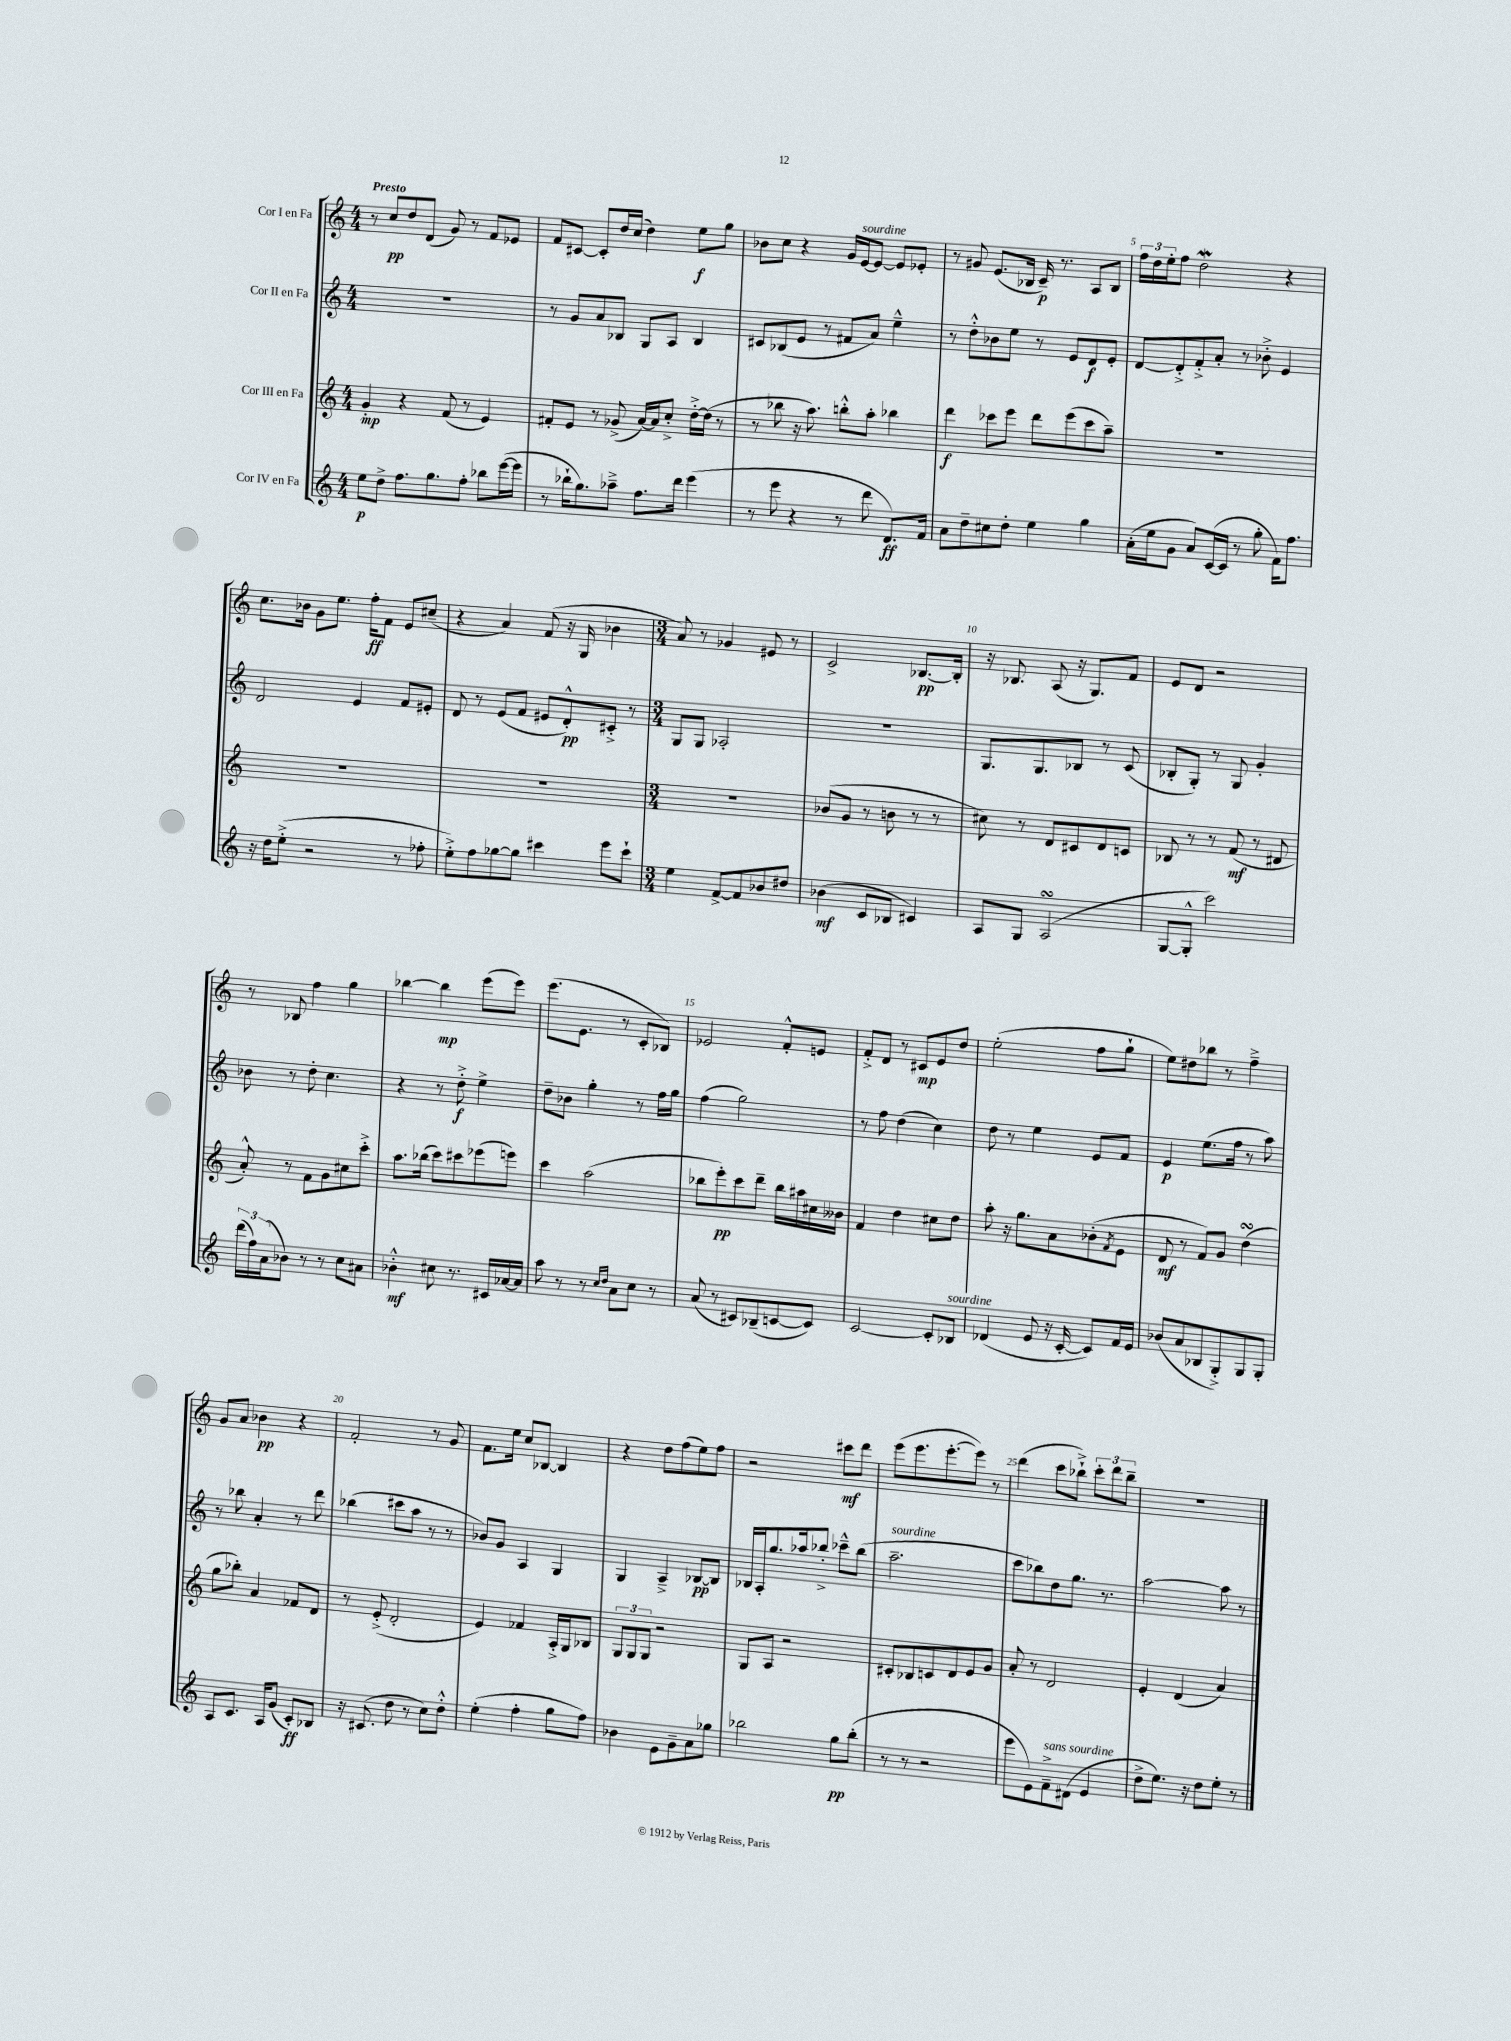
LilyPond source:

<<
\new StaffGroup <<
\new Staff = "s0" \with { instrumentName = "Cor I en Fa" } {
    \clef treble \key c \major \numericTimeSignature \time 4/4 \tempo "Presto"
    r8 c''8\pp d''8 d'8( g'8) r8 f'8 ees'8 |
    f'8 cis'8~ cis'8-. d''16 c''16( d''4) e''8\f g''8 |
    bes'8 c''8 r4 g'16 e'16~^\markup { \italic "sourdine" } e'8~ e'8 ees'8-. |
    r8 gis'8 e'8.( bes16 c'16--\p) r8. a8 bes8 |
    \tuplet 3/2 { f''16 d''16 e''16-. } f''8 d''2\mordent r4 |
    c''8. bes'16 g'8 e''8. f''16-.\ff f'8 e'8 cis''8--( |
    r4 a'4) f'8( r16 g16 bes'4 |
    \numericTimeSignature \time 3/4 a'8) r8 ges'4 eis'8 r8 |
    c'2-> bes8.~\pp bes16-. |
    r16 bes8. a8( r16 g8.) f'8 |
    e'8 d'8 r2 |
    r8 bes8 f''4 g''4 |
    bes''4~ bes''4\mp e'''8( e'''8) |
    e'''8.( e'8. r8 c'8-. bes8) |
    ees'2 f'8-.-^ e'8 |
    f'8-.-> d'8 r8 cis'8\mp e'8 d''8 |
    e''2-.( f''8 g''8-! |
    e''8) dis''8 bes''8 r8 f''4---> |
    g'8 a'8 bes'4\pp r4 |
    f'2-. r8 g'8 |
    f'8. e''16 c''8 bes8~ bes4 |
    r4 d''8 f''8( e''8) f''8 |
    r2 cis'''8\mf d'''8 |
    e'''8( e'''8. e'''8.~-. e'''8) r8 |
    d'''4( c'''8 bes''8-!->) \tuplet 3/2 { c'''8-. d'''8 bes''8-- } |
    R2. \bar "|." |
}
\new Staff = "s1" \with { instrumentName = "Cor II en Fa" } {
    \clef treble \key c \major \numericTimeSignature \time 4/4
    R1 |
    r8 g'8 a'8 bes8 g8 a8 bes4 |
    cis'8 bes8( e'8 r8 fis'8 a'8) e''4---^ |
    r8 d''8-.-^ bes'8 e''8 r8 e'8 d'8\f e'8-. |
    d'8~ d'8-.-> f'8-.-> a'8-. r8 bes'8-.-> e'4 |
    d'2 e'4 f'8 eis'8-. |
    d'8 r8 e'8( f'8 eis'8 d'8-.-^\pp) cis'8-.-> r8 |
    \numericTimeSignature \time 3/4 g8 g8 aes2-. |
    R2. |
    g8. g8. bes8 r8 c'8( |
    bes8-. g8-.) r8 g8 g'4-. |
    bes'8 r8 d''8-. c''4. |
    r4 r8 d''8-.->\f e''4-> |
    d''8-- bes'8 g''4-. r8 f''16 g''16 |
    f''4( g''2) |
    r8 f''8 d''4( c''4) |
    d''8 r8 e''4 e'8 f'8 |
    e'4\p e''8.( f''16 r8 a''8) |
    r8 bes''8 a'4-. r8 d'''8 |
    bes''4( cis'''8 a''8 r8 r8 |
    bes'8) g'8 a4 g4 |
    g4 a4---> bes8~\pp bes8 |
    bes16 a16-. g''8. aes''16 bes''8-.-> ces'''8---^ bes''8( |
    a''2.--^\markup { \italic "sourdine" } |
    c'''8 bes''8) d''8 g''8. r8. |
    a''2~ a''8 r8 \bar "|." |
}
\new Staff = "s2" \with { instrumentName = "Cor III en Fa" } {
    \clef treble \key c \major \numericTimeSignature \time 4/4
    g'4-.\mp r4 f'8( r8 e'4) |
    fis'8-. e'8 r8 ges'8->( a'16~) a'16 c''8-.-> d''16~-.-> d''16( r8 |
    r8 bes''8 r16 a''8.) b''8-.-^ a''8-. bes''4 |
    d'''4\f ces'''8 e'''8 d'''8 e'''8( ces'''8 a''8--) |
    r1 |
    R1 |
    R1 |
    \numericTimeSignature \time 3/4 R2. |
    bes'8( g'8 r8 b'8 r8 r8 |
    cis''8) r8 d'8 cis'8 d'8 c'8 |
    bes8 r8 r8 f'8\mf( r8 dis'8 |
    a'8-.-^) r8 f'8 g'8 cis''8 c'''8-.-> |
    a''8. bes''16( c'''8) cis'''8 ees'''8( e'''8) |
    c'''4 a''2( |
    bes''8 e'''8-.\pp) c'''8 d'''8-- bes''16 ais''16 cis''16 beses'16 |
    f'4 d''4 cis''8 d''8 |
    a''8-. r16 g''8. a'8 bes'8-.( \acciaccatura { f'8 } e'8 |
    d'8\mf r8 f'8) g'8 d''4\turn( |
    g''8 bes''8-.) a'4 fes'8 d'8 |
    r8 e'8-.->( d'2-. |
    e'4) fes'4 a16-.-> g16 bes8 |
    \tuplet 3/2 { g8 g8 g8 } r2 |
    g8 a8 r2 |
    cis'8-. bes8 c'8 d'8 e'8 g'8 |
    a'8-. r8 d'2 |
    e'4-. d'4( a'4) \bar "|." |
}
\new Staff = "s3" \with { instrumentName = "Cor IV en Fa" } {
    \clef treble \key c \major \numericTimeSignature \time 4/4
    e''8\p d''8-> f''8. g''8. f''8-. bes''8 e'''16~( e'''16 |
    r8 bes''16-! g''8.) aes''8---> f''8. d'''16 e'''4( |
    r8 e'''8 r4 r8 d'''8 d'8.\ff) f'16 |
    a'8 d''8-- cis''8 d''8-. e''4 g''4 |
    a'16-.( e''16 g'8 a'8) c'16~( c'16 r8 g''8-. f'16) f''8. |
    r16 d''16 e''8-.->( r2 r8 fes''8-. |
    e''8-.->) f''8 ges''8~ ges''8 cis'''4 e'''8 cis'''8-! |
    \numericTimeSignature \time 3/4 e''4 f'8~-> f'8 bes'8 dis''8 |
    bes'4\mf( c'8 bes8 cis'4) |
    a8 g8 a2\turn( |
    g8~ g8-.-^ c'''2) |
    \tuplet 3/2 { d'''16( f''16) a'16( } bes'8) r8 r8 c''8 ais'8 |
    bes'4-.-^\mf cis''8 r8. cis'16 aes'16~ aes'16 |
    a''8 r8 r8 \grace { c''16 d''16 } a'8 c''8 r8 |
    a'8( r8 cis'8) bes8--( c'8~ c'8) |
    c'2~ c'8-. bes8^\markup { \italic "sourdine" } |
    des'4( e'8 r16 c'16~-. c'8) f'16 e'16 |
    bes'8( a'8 bes8 g8-.->) g8 g8-. |
    a8 c'8. a16 g'8( c'8-.\ff) bes8 |
    r16 cis'8.( d''8 r8 c''8) d''8-.-^ |
    e''4-.( f''4-. g''8 f''8) |
    bes'4 e'8 g'8-- a'8 ges''8 |
    bes''2 g''8\pp bes''8-.( |
    r8 r8 r2 |
    e'''8 e'8) f'8--->^\markup { \italic "sans sourdine" } dis'8( e'4 |
    d''8-> e''8.) r16 d''8 e''8-. r8 \bar "|." |
}
>>
>>
\layout { \context { \Score \override BarNumber.break-visibility = ##(#f #t #t) barNumberVisibility = #(every-nth-bar-number-visible 5) } }
